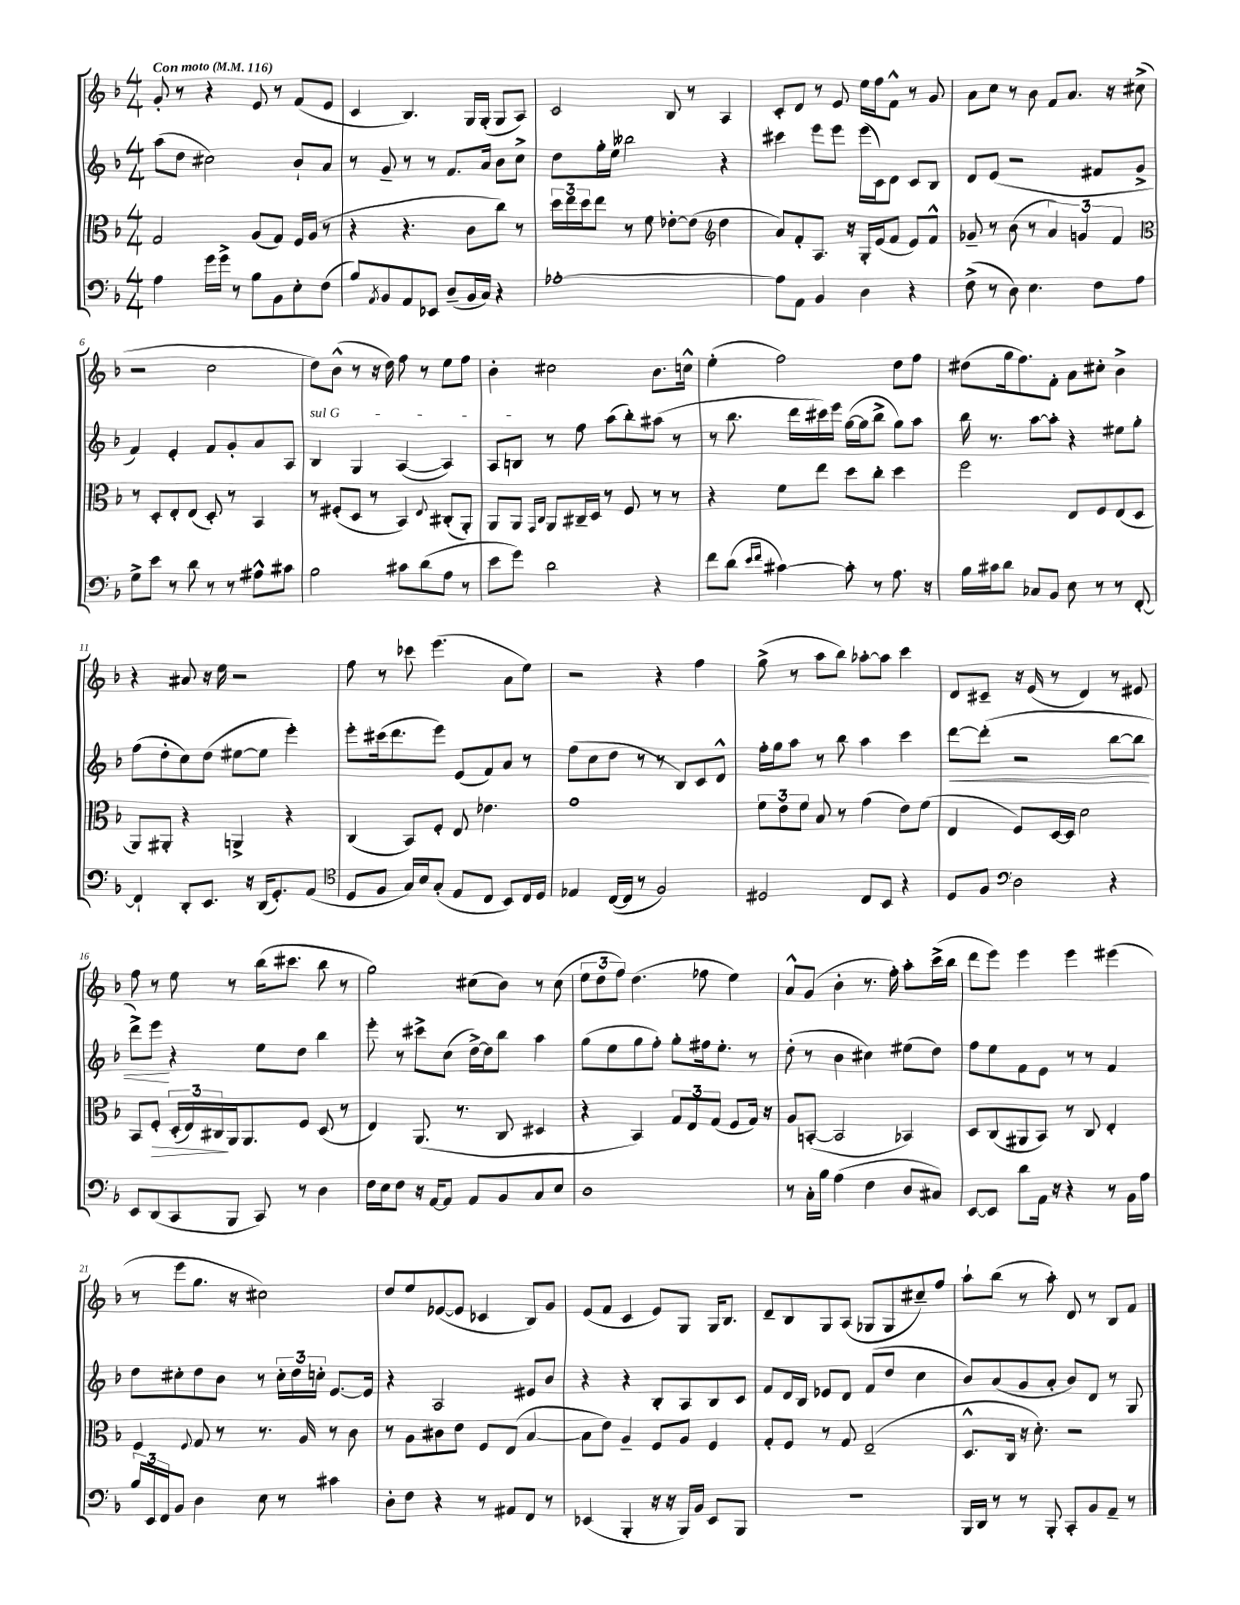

**kern	**kern	**dynam	**kern	**dynam	**kern
*part4	*part3	*part3	*part2	*part2	*part1
*staff4	*staff3	*staff3	*staff2	*staff2	*staff1
*clefF4	*clefC3	*	*clefG2	*	*clefG2
*k[b-]	*k[b-]	*	*k[b-]	*	*k[b-]
*M4/4	*M4/4	*	*M4/4	*	*M4/4
*MM116	*MM116	*	*MM116	*	*MM116
=1	=1	=1	=1	=1	=1
!	!	!	!	!	!LO:TX:a:B:t=Con moto
4A\	2G/	.	(8aa\L	.	8g'/
.	.	.	8dd\J	.	8r
16g\LL	.	.	2cc#X\)	.	4r
16g^\JJ	.	.	.	.	.
8r	.	.	.	.	.
8B-\L	(8A/L	.	.	.	8e/
8BB-\	8G/J)	.	.	.	8r
8E'\	16F/LL	.	8b-`/L	.	(8f/L
.	(16A/JJ	.	.	.	.
(8F\J	8r	.	8a/J	.	8e/J
=2	=2	=2	=2	=2	=2
8B-/L)	4r	.	8r	.	4c/
8qAA/	.	.	.	.	.
8BB-/	.	.	8g~/	.	.
8AA/	4.r	.	8r	.	4.B-/)
8EE-X/J	.	.	8r	.	.
(8D~/L	.	.	8.f/L	.	.
16BB-/L	8c\L	.	.	.	16G/LL
16C/JJ)	.	.	16a/Jk	.	(16G'/JJ
4r	8cc\J)	.	8b-\L	.	8G/L
.	8r	.	8cc^\J	.	8A/J)
=3	=3	=3	=3	=3	=3
[1A-X'	24dd\LL	.	8dd\L	.	2c/
.	24ee\	.	.	.	.
.	24dd\J	.	.	.	.
.	8ee\J	.	16gg'\L	.	.
.	.	.	16ee\JJ	.	.
.	8r	.	2bb--X\	.	.
.	8f\	.	.	.	.
.	[8e-X'\L	.	.	.	8B-/
.	(8e-\J]	.	.	.	8r
*	*clefG2	*	*	*	*
.	4dd\	.	4r	.	4A/
=4	=4	=4	=4	=4	=4
8A-\L]	8a/L)	.	4ccc#X\	.	8c'/L
8AA\J	8f'/	.	.	.	8d/J
4BB-/	8.A/J	.	8eee\L	.	8r
.	.	.	8eee\J	.	8e/
.	16r	.	.	.	.
4D\	16G'/LL	.	(16eee\LL	.	16ee\LL
.	(16e/J	.	16c\J)	.	16ff\J
.	8f/J	.	8d\J	.	8f^^\J
4r	8e/L)	.	8c/L	.	8r
.	8f^^/J	.	8B-/J	.	8g/
=5	=5	=5	=5	=5	=5
(8F^\	8g-X~/	.	8d/L	.	8a\L
8r	8r	.	(8e/J	.	8cc\J
8D\)	(8b-\	.	2r	.	8r
4.E\	8r	.	.	.	8b-\
.	6a/)	.	.	.	8f/L
.	.	.	.	.	8.a/J
.	6gn/	.	.	.	.
8F\L	.	.	8f#X/L	.	.
.	.	.	.	.	16r
.	6f/	.	.	.	.
8A\J	.	.	8g^/J	.	(8cc#X^\
!!LO:LB:g=z
=6	=6	=6	=6	=6	=6
*	*clefC3	*	*	*	*
8G^\L	8r	.	4f/)	.	2r
8e\J	8D'/L	.	.	.	.
8r	8E'/	.	4e'/	.	.
8d\	(8E/J	.	.	.	.
8r	8D'/)	.	8f/L	.	2cc\
8r	8r	.	8g'/	.	.
8A#X^^\L	4BB-/	.	8a/	.	.
8c#X\J	.	.	8A/J	.	.
=7	=7	=7	=7	=7	=7
!	!	!	!LO:TX:a:i:t=sul G	!	!
2B-\	8r	.	4B-/	.	8dd\L)
.	(8F#X'/L	.	.	.	(8b-^^\J
.	8D/J	.	4G/	.	8r
.	8r	.	.	.	16r
.	.	.	.	.	16dd\)
8c#X\L	4BB-/)	.	([4A/	.	8ff\
(8d\	.	.	.	.	8r
.	8qqE/	.	.	.	.
8A\J	(8C#X'/L	.	4A/])	.	8ee\L
8r	8AA'/J)	.	.	.	8ff\J
=8	=8	=8	=8	=8	=8
8e\L	8AA/L	.	8A/L	.	4b-'\
8g\J)	8AA/J	.	8Bn/J	.	.
.	16qqGG/LL	.	.	.	.
.	16qqC/JJ	.	.	.	.
2d\	8AA/L	.	8r	.	2cc#X\
.	16C#X~/L	.	8ff\	.	.
.	16D/JJ	.	.	.	.
.	8r	.	(8aa\L	.	.
.	8F/	.	8bb-'\)	.	.
4r	8r	.	(8aa#X\J	.	8.b-\L
.	8r	.	8r	.	.
.	.	.	.	.	16ccn^^\Jk
=9	=9	=9	=9	=9	=9
8f\L	4r	.	8r	.	(4ee'\
(8d\J	.	.	8.bb-\	.	.
16qqe/LL	.	.	.	.	.
16qqf/JJ	.	.	.	.	.
[4c#X\)	8f\L	.	.	.	2ff\)
.	.	.	16ddd\LL	.	.
.	8ee\J	.	16ccc#X\)	.	.
.	.	.	16eee\JJ	.	.
8c#'\]	8dd\L	.	([16gg\LL	.	.
.	.	.	16gg\J]	.	.
8r	8cc'\J	.	8bb-^\J	.	.
8.A\	4dd\	.	8gg\L)	.	8dd\L
.	.	.	8aa\J	.	8ff\J
16r	.	.	.	.	.
=10	=10	=10	=10	=10	=10
16B-\LL	2ff\	.	16bb-\	.	(8dd#X\L
16c#X\J	.	.	8.r	.	.
8d\J	.	.	.	.	16gg\k
.	.	.	.	.	8.ff\)
8C-X/L	.	.	[8aa\L	.	.
8BB-/J	.	.	8aa'\J]	.	8f'\J
8E\	8E/L	.	4r	.	8a\L
8r	8F/	.	.	.	8cc#X'\J
8r	(8E/	.	8ee#X\L	.	4b-^\
[8FF'/	8D/J	.	8gg'\J	.	.
!!LO:LB:g=z
=11	=11	=11	=11	=11	=11
4FF`/]	8AA/L)	.	(8ff\L	.	4r
.	8AA#X'/J	.	8dd'\	.	.
8DD'/L	4r	.	8cc\)	.	8a#X/
8.EE/J	.	.	(8dd\J	.	16r
.	.	.	.	.	16ee\
.	4AAn^/	.	[8ee#X\L	.	2r
16r	.	.	.	.	.
(16DD/KL	.	.	8ee#\J]	.	.
8.GG'/)	.	.	.	.	.
.	4r	.	4eee'\)	.	.
(8AA/J	.	.	.	.	.
=12	=12	=12	=12	=12	=12
*clefC4	*	*	*	*	*
8D/L	(4C/	.	8eee'\L	.	8ff\
8F/J	.	.	(16ccc#X\k	.	8r
.	.	.	8.ddd\	.	.
16G/LL)	8BB-/L)	.	.	.	8ccc-X\
16B-/J	.	.	.	.	.
(8G'/J	8F'/J	.	8eee\J)	.	(4.eee\
8E/L	8E/	.	(8e/L	.	.
8C/J	4.e-X\	.	8f/)	.	.
8BB-/L)	.	.	8a/J	.	8a\L
16C/L	.	.	8r	.	8ee\J)
16D/JJ	.	.	.	.	.
=13	=13	=13	=13	=13	=13
4E-X/	1g	.	(8ff\L	.	2r
.	.	.	8cc\	.	.
([16C/LL	.	.	8dd\J	.	.
16C/JJ]	.	.	.	.	.
8r	.	.	8r	.	.
2F/)	.	.	8r	.	4r
.	.	.	8B-/L)	.	.
.	.	.	8c/	.	4ff\
.	.	.	8d^^/J	.	.
=14	=14	=14	=14	=14	=14
2D#X/	12f\L	.	16ff'\LL	.	(8gg^\
.	.	.	16gg\J	.	.
.	12e\	.	.	.	.
.	.	.	8aa\J	.	8r
.	12f\J	.	.	.	.
.	8B-/	.	8r	.	8aa\L
.	8r	.	8bb-\	.	8bb-\J)
8C/L	(4g\	.	4aa\	.	[8aa-X'\L
8BB-/J	.	.	.	.	8aa-\J]
4r	8e\L)	.	4ccc\	.	4ccc\
.	(8f\J	.	.	.	.
=15	=15	=15	=15	=15	=15
!	!	!	!	!LO:HP:b	!
8D/L	4E/	.	[8ddd\L	<	8d/L
8F/J	.	.	(8ddd'\J]	.	8c#X~/J
*clefF4	*	*	*	*	*
2D\	8F/L)	.	2r	.	16r
.	.	.	.	.	(16e/
.	[16D/L	.	.	.	8r
.	16D/JJ]	.	.	.	.
.	2d\	.	.	.	4d/)
4r	.	.	[8bb-\L	.	8r
.	.	.	8bb-\J]	.	8e#X/
!!LO:LB:g=z
=16	=16	=16	=16	=16	=16
8EE/L	8BB-/L	.	8ddd^\L)	.	8ff\
!	!	!LO:HP:b	!	!	!
(8DD/	8F'/J	>	8eee\J	.	8r
8CC/	(24D'/LL	.	4r	[	8ee\
.	24E/)	.	.	.	.
.	24C#X/	.	.	.	.
8BBB-/J	16AA/J	]	.	.	8r
.	8.AA/	.	.	.	.
8CC/)	.	.	8ee\L	.	(16bb-\KL
.	.	.	.	.	8.ccc#X\J
8r	8F/J	.	8dd\J	.	.
4D\	(8D/	.	4bb-\	.	8bb-\
.	8r	.	.	.	8r
=17	=17	=17	=17	=17	=17
16F\LL	4E/)	.	8eee'\	.	2gg\)
16E\J	.	.	.	.	.
8F\J	.	.	8r	.	.
16r	(8.AA/	.	8ccc#X^\L	.	.
[16AA/KL	.	.	.	.	.
8AA/J]	.	.	(8cc\J	.	.
.	8.r	.	.	.	.
8AA/L	.	.	[16dd^\LL)	.	(8cc#X\L
.	.	.	16dd\J]	.	.
8BB-/	8C/	.	8bb-\J	.	8b-\J)
8C/	4D#X/	.	4aa\	.	8r
8E/J	.	.	.	.	(8cc#\
=18	=18	=18	=18	=18	=18
1D	4r	.	(8gg\L	.	12ee\L
.	.	.	.	.	12dd\
.	.	.	8ee\	.	.
.	.	.	.	.	12ff\J)
.	4BB-/)	.	8gg\	.	(4.dd\
.	.	.	8ff'\J)	.	.
.	12G/L	.	8gg'\L	.	.
.	12E/	.	.	.	.
.	.	.	16ff#X\k	.	8ff-X\
.	(12G/J	.	.	.	.
.	.	.	8.ee'\J	.	.
.	8F/L	.	.	.	4ee\)
.	16G/Jk)	.	8r	.	.
.	16r	.	.	.	.
=19	=19	=19	=19	=19	=19
8r	8A/L	.	(8dd'\	.	8a^^/L
16C'\LL	([8BBn'/J	.	8r	.	(8g/J
16B-\JJ	.	.	.	.	.
(4A\	2BB/]	.	4b-\	.	4b-'\
4F\	.	.	4cc#X\)	.	8.r
.	.	.	.	.	16ff'\)
8D/L	4BB-X/)	.	(8ee#X\L	.	8aa'\L
8C#X/J)	.	.	8dd\J)	.	(16ccc^\L
.	.	.	.	.	16bb-\JJ
=20	=20	=20	=20	=20	=20
[8EE/L	8D/L	.	8ff\L	.	8ddd\L
8EE/J]	(8C/	.	8ee\	.	8eee\J)
8d\L	8AA#X/	.	8f\	.	4eee\
16AA\Jk	8BB-/J)	.	8e\J	.	.
16r	.	.	.	.	.
4r	8r	.	8r	.	4eee\
.	8C/	.	8r	.	.
8r	4E'/	.	4f/	.	(4eee#X\
16BB-\LL	.	.	.	.	.
16A\JJ	.	.	.	.	.
!!LO:LB:g=z
=21	=21	=21	=21	=21	=21
24B-/LL	4F/	.	8dd\L	.	8r
24EE/	.	.	.	.	.
24FF/J	.	.	.	.	.
8BB-/J	.	.	8cc#X'\	.	8eee\L
.	8qqF/	.	.	.	.
4D\	8G/	.	8dd\	.	8.gg\J
.	8r	.	8b-\J	.	.
.	.	.	.	.	16r
8E\	8.r	.	8r	.	2cc#X\)
8r	.	.	24cc#'\LL	.	.
.	.	.	24dd\	.	.
.	16A/	.	.	.	.
.	.	.	24ccn'\JJ	.	.
4c#X\	8r	.	[8.e/L	.	.
.	8c\	.	.	.	.
.	.	.	16e/Jk]	.	.
=22	=22	=22	=22	=22	=22
8D'\L	8r	.	4r	.	8dd/L
8F\J	8A\L	.	.	.	8ee/
4r	8c#X\	.	2A/	.	([8e-X/
.	8e\J	.	.	.	8e-/J]
8r	8F/L	.	.	.	4c-X/
8AA#X/L	(8E/J	.	.	.	.
8FF/J	[4B-/	.	8e#X/L	.	8B-/L)
8r	.	.	8b-/J	.	8g/J
=23	=23	=23	=23	=23	=23
(4EE-X/	8B-\L]	.	4r	.	(8e/L
.	8e\J)	.	.	.	8f/J
4BBB-'/	4A~/	.	4r	.	4c/
16r	8F/L	.	8B-'/L	.	8e/L)
16r	.	.	.	.	.
16BBB-/LL)	8A/J	.	8A/	.	8G/J
16BB-/JJ	.	.	.	.	.
8EE-/L	4F/	.	8B-/	.	16G/KL
.	.	.	.	.	8.B-/J
8BBB-/J	.	.	8c/J	.	.
=24	=24	=24	=24	=24	=24
1r	8G'/L	.	8f/L	.	8d~/L
.	8F/J	.	16d/L	.	8B-/
.	.	.	16B-/JJ	.	.
.	8r	.	8e-X/L	.	8G/
.	8G/	.	8d/J	.	(8A/J
.	(2E~/	.	(8f/L	.	8G-X/L
.	.	.	8dd/J	.	8G-/
.	.	.	4cc\	.	8cc#X~/)
.	.	.	.	.	8ff/J
=25	=25	=25	=25	=25	=25
16BBB-/LL	8.D^^/L	.	8b-/L)	.	8aa`\L
16DD/JJ	.	.	.	.	.
8r	.	.	(8a/	.	(8bb-\J
.	16C/Jk	.	.	.	.
8r	16r	.	8g/	.	8r
.	8.d'\)	.	.	.	.
8BBB-'/	.	.	8a'/J	.	8aa'\)
8CC'/L	2r	.	8b-/L)	.	8d/
8BB-/	.	.	8d/J	.	8r
8AA~/J	.	.	8r	.	8B-/L
8r	.	.	8G/	.	8f/J
==	==	==	==	==	==
*-	*-	*-	*-	*-	*-
